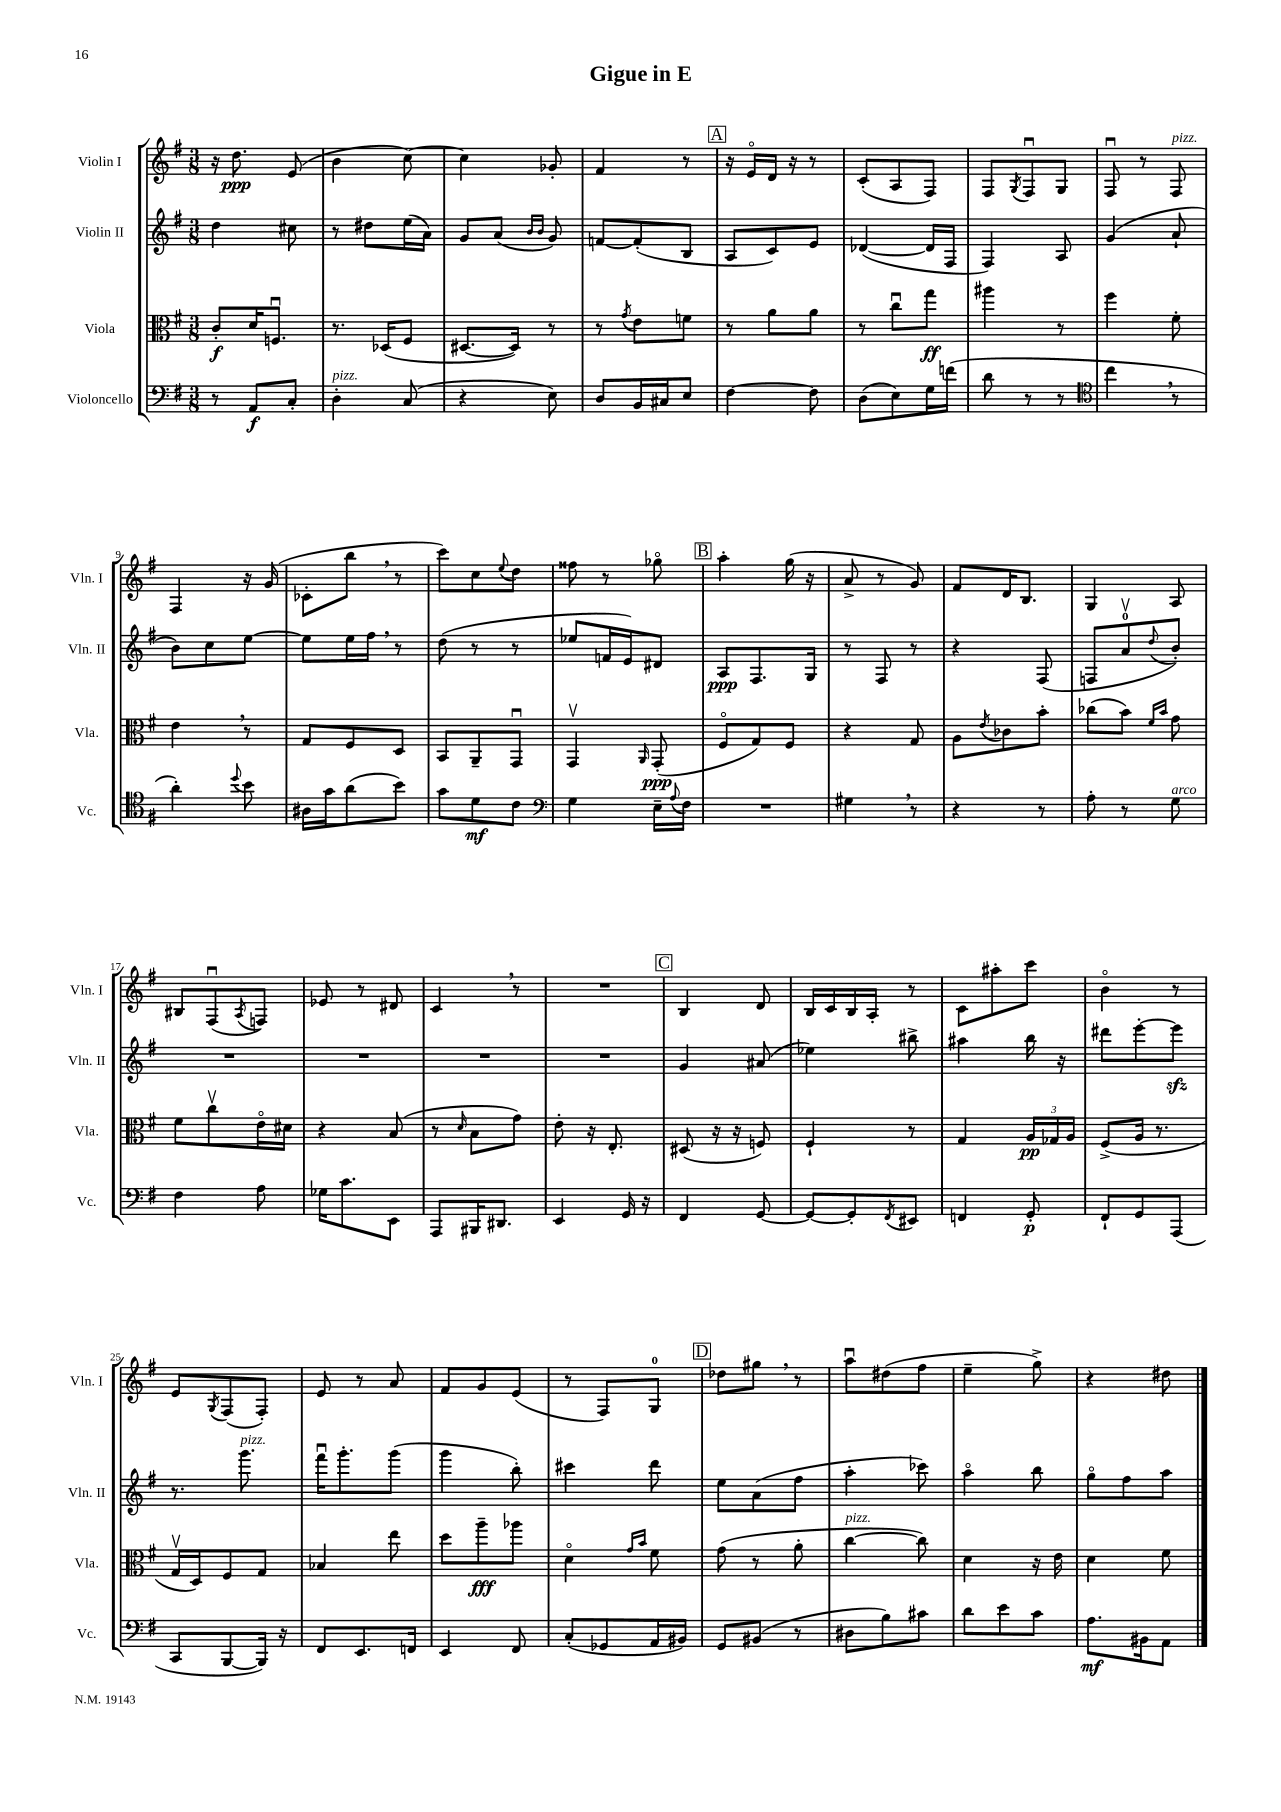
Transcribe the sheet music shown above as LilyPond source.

\header { title = "Gigue in E" }
<<
\new StaffGroup <<
\new Staff = "s0" \with { instrumentName = "Violin I" shortInstrumentName = "Vln. I" } {
    \clef treble \key g \major \numericTimeSignature \time 3/8
    r16 d''8.\ppp e'8( |
    b'4 c''8~) |
    c''4 ges'8-. |
    fis'4 r8 |
    \mark \markup { \box "A" } r16 e'16\flageolet d'16 r16 r8 |
    c'8-.( a8 fis8) |
    fis8 \acciaccatura { g8 } fis8\downbow g8 |
    fis8\downbow r8 fis8^\markup { \italic "pizz." } |
    fis4 r16 g'16( |
    ces'8-. b''8 \breathe r8 |
    c'''8) c''8 \appoggiatura { e''8 } d''8 |
    fisis''8 r8 ges''8\flageolet |
    \mark \markup { \box "B" } a''4-. g''16( r16 |
    a'8-> r8 g'8) |
    fis'8 d'16 b8. |
    g4 a8 |
    bis8 fis8\downbow( \acciaccatura { a8 } f8) |
    ees'8 r8 dis'8 |
    c'4 \breathe r8 |
    R4. |
    \mark \markup { \box "C" } b4 d'8 |
    b16 c'16 b16 a16-. r8 |
    c'8 ais''8-. c'''8 |
    b'4\flageolet r8 |
    e'8 \acciaccatura { g8 } fis8( fis8-.) |
    e'8 r8 a'8 |
    fis'8 g'8 e'8( |
    r8 fis8) g8-0 |
    \mark \markup { \box "D" } des''8 gis''8 \breathe r8 |
    a''8\downbow dis''8( fis''8 |
    e''4-- g''8->) |
    r4 dis''8 \bar "|." |
}
\new Staff = "s1" \with { instrumentName = "Violin II" shortInstrumentName = "Vln. II" } {
    \clef treble \key g \major \numericTimeSignature \time 3/8
    d''4 cis''8 |
    r8 dis''8 e''16( a'16) |
    g'8 a'8( \grace { b'16 b'16 } g'8) |
    f'8~ f'8-.( b8 |
    \mark \markup { \box "A" } a8 c'8) e'8 |
    des'4~( des'16 fis16 |
    fis4) a8 |
    g'4( a'8-! |
    b'8) c''8 e''8~ |
    e''8 e''16 fis''16 \breathe r8 |
    d''8( r8 r8 |
    ees''8 f'16 e'16) dis'8 |
    \mark \markup { \box "B" } a8\ppp fis8. g16 |
    r8 fis8 r8 |
    r4 fis8( |
    f8 a'8-0\upbow \appoggiatura { d''8 } b'8-.) |
    R4. |
    R4. |
    R4. |
    R4. |
    \mark \markup { \box "C" } g'4 ais'8( |
    ees''4) bis''8-> |
    ais''4 b''16 r16 |
    dis'''8 e'''8~-. e'''8\sfz |
    r8. g'''8.^\markup { \italic "pizz." } |
    fis'''16\downbow g'''8.-. g'''8( |
    g'''4 b''8-.) |
    cis'''4 d'''8 |
    \mark \markup { \box "D" } e''8 a'8( fis''8 |
    a''4-. ces'''8) |
    a''4\flageolet b''8 |
    g''8\flageolet fis''8 a''8 \bar "|." |
}
\new Staff = "s2" \with { instrumentName = "Viola" shortInstrumentName = "Vla." } {
    \clef alto \key g \major \numericTimeSignature \time 3/8
    c'8-.\f d'16 f8.\downbow |
    r8. des16( fis8 |
    dis8.~ dis16) r8 |
    r8 \acciaccatura { g'8 } e'8 f'8 |
    \mark \markup { \box "A" } r8 a'8 a'8 |
    r8 c''8\downbow g''8\ff |
    ais''4 r8 |
    fis''4 fis'8-. |
    e'4 \breathe r8 |
    g8 fis8 d8 |
    b,8 a,8-- g,8\downbow |
    g,4\upbow \grace { a,16 } g,8-.\ppp( |
    \mark \markup { \box "B" } fis8\flageolet g8) fis8 |
    r4 g8 |
    a8 \acciaccatura { e'8 } ces'8 b'8-. |
    ces''8( b'8) \grace { fis'16 b'16 } g'8 |
    fis'8 c''8\upbow e'16\flageolet dis'16 |
    r4 b8( |
    r8 \grace { d'16 } b8 g'8) |
    e'8-. r16 e8.-. |
    \mark \markup { \box "C" } dis8( r16 r16 f8) |
    fis4-! r8 |
    g4 \tuplet 3/2 { a16\pp ges16 a16 } |
    fis8->( a16 r8. |
    g16\upbow d16) fis8 g8 |
    bes4 e''8 |
    d''8 a''8--\fff aes''8 |
    d'4\flageolet \grace { g'16 b'16 } fis'8 |
    \mark \markup { \box "D" } g'8( r8 a'8-. |
    c''4~^\markup { \italic "pizz." } c''8) |
    d'4 r16 e'16 |
    d'4 fis'8 \bar "|." |
}
\new Staff = "s3" \with { instrumentName = "Violoncello" shortInstrumentName = "Vc." } {
    \clef bass \key g \major \numericTimeSignature \time 3/8
    r8 a,8\f c8-. |
    d4-.^\markup { \italic "pizz." } c8( |
    r4 e8) |
    d8 b,16 cis16 e8 |
    \mark \markup { \box "A" } fis4~ fis8 |
    d8( e8) g16 f'16( |
    d'8 r8 r8 |
    \clef tenor c''4 \breathe r8 |
    a'4-.) \appoggiatura { d''8 } b'8 |
    ais16 g'16 a'8( b'8) |
    g'8 d'8\mf c'8 |
    \clef bass g4 e16-- \appoggiatura { a8 } fis16 |
    \mark \markup { \box "B" } R4. |
    gis4 \breathe r8 |
    r4 r8 |
    a8-. r8 g8^\markup { \italic "arco" } |
    fis4 a8 |
    ges16 c'8. e,8 |
    a,,8 bis,,16 dis,8. |
    e,4 g,16 r16 |
    \mark \markup { \box "C" } fis,4 g,8~ |
    g,8~ g,8-. \acciaccatura { fis,8 } eis,8 |
    f,4 g,8-.\p |
    fis,8-! g,8 a,,8( |
    c,8 b,,8~ b,,16) r16 |
    fis,8 e,8. f,16 |
    e,4 fis,8 |
    c8-.( ges,8 a,16 bis,16) |
    \mark \markup { \box "D" } g,8 bis,8( r8 |
    dis8 b8) cis'8 |
    d'8 e'8 c'8 |
    a8.\mf bis,16 a,8 \bar "|." |
}
>>
>>
